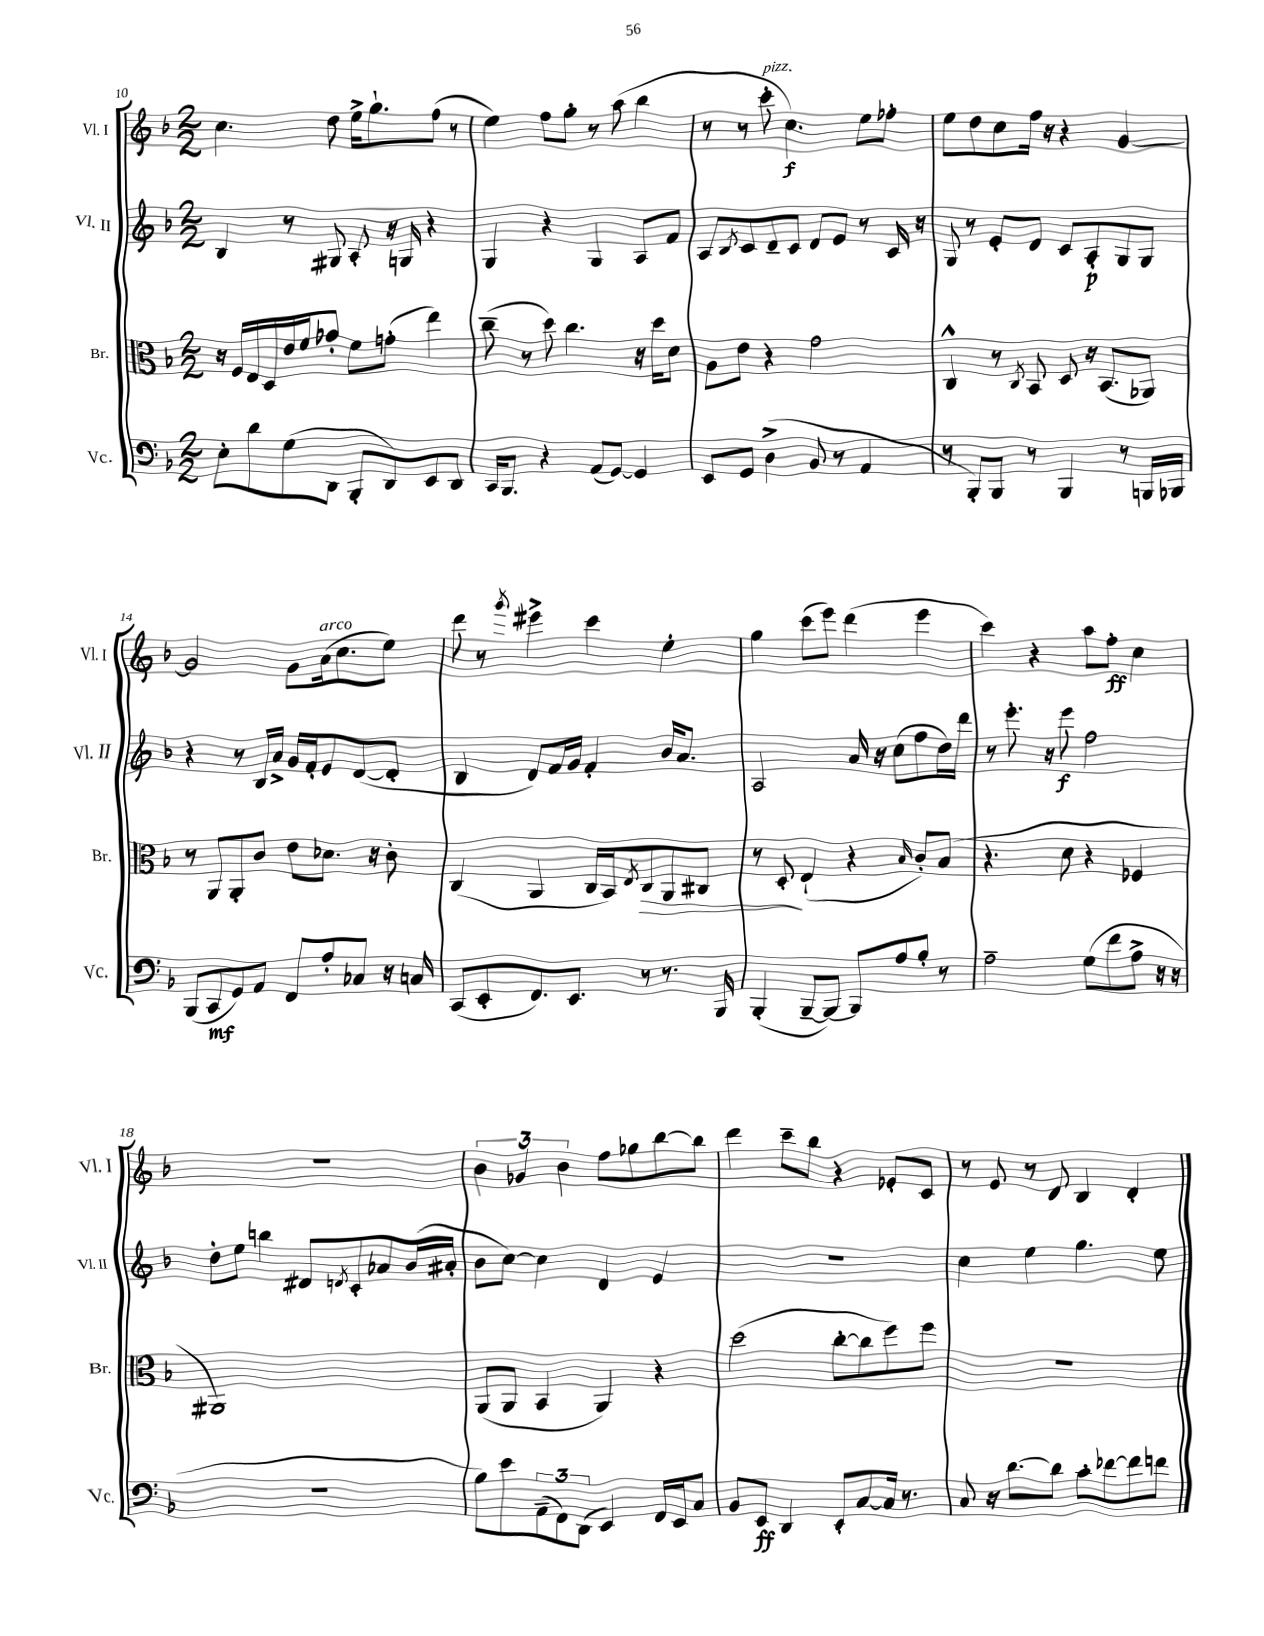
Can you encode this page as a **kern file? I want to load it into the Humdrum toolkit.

**kern	**kern	**kern	**kern
*staff4	*staff3	*staff2	*staff1
*clefF4	*clefC3	*clefG2	*clefG2
*k[b-]	*k[b-]	*k[b-]	*k[b-]
*M2/2	*M2/2	*M2/2	*M2/2
8E'\L	16r	4B-/	4.cc\
.	16F/LL	.	.
8d\	16E/	.	.
.	16D/	.	.
(8G\	16e/	8r	.
.	16f/J	.	.
8DD\J	8g-'/J	8G#/	8dd\
8BBB-'/L	8f\L	8A'/	16ee^\LK
.	.	.	8.gg`\
8DD/)	(8g'\J	16r	.
.	.	16G/	.
8EE/	4ee\)	4r	(8ff\J
8DD/J	.	.	8r
=	=	=	=
16CC/LK	(8cc~\	4G/	4ee\)
8.BBB-/J	.	.	.
.	8r	.	.
4r	8dd\)	4r	8ff\L
.	4.cc\	.	8gg'\J
(8AA/L	.	4G/	8r
[8GG/J)	.	.	(8aa\
4GG/]	16r	8A/L	4bb-\
.	16dd\LK	.	.
.	8d\J	8f/J	.
=	=	=	=
8EE/L	8A\L	8A/L	8r
.	.	8qB-/	.
8GG/J	8e\J	8c/	8r
(4D^\	4r	8d~/	8ccc'\
.	.	8c/J	4.cc\)
8BB-/	2g\	8d/L	.
8r	.	8e/J	.
4AA/	.	8r	8ee\L
.	.	16c/	8ff-'\J
.	.	16r	.
=	=	=	=
8r	4C^^/	8G/	8ee\L
8BBB-'/L)	.	8r	8dd\
8BBB-/J	8r	8e'/L	8cc\
.	8qC/	.	.
8r	8BB-/	8d/J	16ff\Jk
.	.	.	16r
4BBB-/	8D/	8c/L	4r
.	16r	8A'/	.
.	(8.BB-/L	.	.
8r	.	8G/	[4g/
16BBB/LL	8AA-/J)	8G/J	.
16BBB-/JJ	.	.	.
=	=	=	=
(8BBB-/L	8r	4r	2g/]
8CC/	8AA/L	.	.
8GG/)	8AA'/	8r	.
8AA/J	8c/J	16B-/LL	.
.	.	16a^/JJ	.
8FF/L	8e\L	16g/LL	8g\L
.	.	16f'/J	.
8A'/	8.d-\J	8e/	(16a\k
.	.	.	8.cc\
8C-/J	.	([8d/	.
.	16r	.	.
16r	8c'\	8d'/]J	8ee\J)
16C/	.	.	.
=	=	=	=
(8CC/L	(4C/	4B-/	8ddd\
8EE'/	.	.	8r
.	.	.	8qggg/
8.FF/)	4AA/	8d/L)	4eee#^\
.	.	16f/L	.
8.EE/J	.	16g/JJ	.
.	16C/LL	4f'/	4ccc\
.	16BB-/J)	.	.
.	8qE/	.	.
8r	8C/	.	.
8.r	8AA/	16b-/LK	4ee'\
.	.	8.a/J	.
.	8C#/J	.	.
16BBB-/	.	.	.
=	=	=	=
(4BBB-'/	8r	2A/	4gg\
.	8D'/	.	.
[8BBB-~/L	(4E`/	.	(8ccc\L
8BBB-/_J)	.	.	8eee\J)
8BBB-/]L	4r	16a/	(4ddd\
.	.	16r	.
8A/	.	(8cc\L	.
.	16qqB-/	.	.
8B-'/J	8c'/L)	8ff\	4eee\
8r	(8B-/J	16dd\L)	.
.	.	16ddd\JJ	.
=	=	=	=
2A~\	4.r	8r	4ccc\)
.	.	8.eee'\	.
.	.	.	4r
.	.	16r	.
.	8d\	8eee\	.
(8G\L	4r	2ff\	8aa\L
8f\	.	.	8ff'\J
8A^\J	4F-/	.	4cc\
16r	.	.	.
16r	.	.	.
=	=	=	=
1r	1AA#)	8dd'\L	1r
.	.	8ee\J	.
.	.	4bb\	.
.	.	8d#/L	.
.	.	8qd/	.
.	.	8c'/	.
.	.	8a-/	.
.	.	(16b-/L	.
.	.	16a#'/JJ	.
=	=	=	=
8B-\L)	(8AA/L	8b-\L	6b-\
8e\	8AA/J	[8cc\J)	.
.	.	.	6g-/
(12AA~\	4BB-/	4cc\]	.
12FF\)	.	.	6b-\
(12DD\J	.	.	.
4EE/)	4AA/)	4d/	8ff\L
.	.	.	8gg-\
16FF/LL	4r	4e/	[8bb-\
16EE/J	.	.	.
8C/J	.	.	8bb-\]J
=	=	=	=
8BB-/L	(2dd\	1r	4ddd\
8EE/J	.	.	.
4DD/	.	.	8ccc~\L
.	.	.	8bb-\J
8EE'/L	[8cc'\L	.	4r
[8C/	8cc\]	.	.
16C/]Jk	8ff\)	.	8e-'/L
8.r	.	.	.
.	8ff\J	.	8c/J
=	=	=	=
8C/	1r	4cc\	8r
16r	.	.	8e/
[8.d\L	.	.	.
.	.	4ee\	8r
8d\]J	.	.	8d/
8c'\L	.	4.gg\	4B-/
[8f-\	.	.	.
8f-\]	.	.	4d'/
8f\J	.	8ee\	.
==	==	==	==
*-	*-	*-	*-
